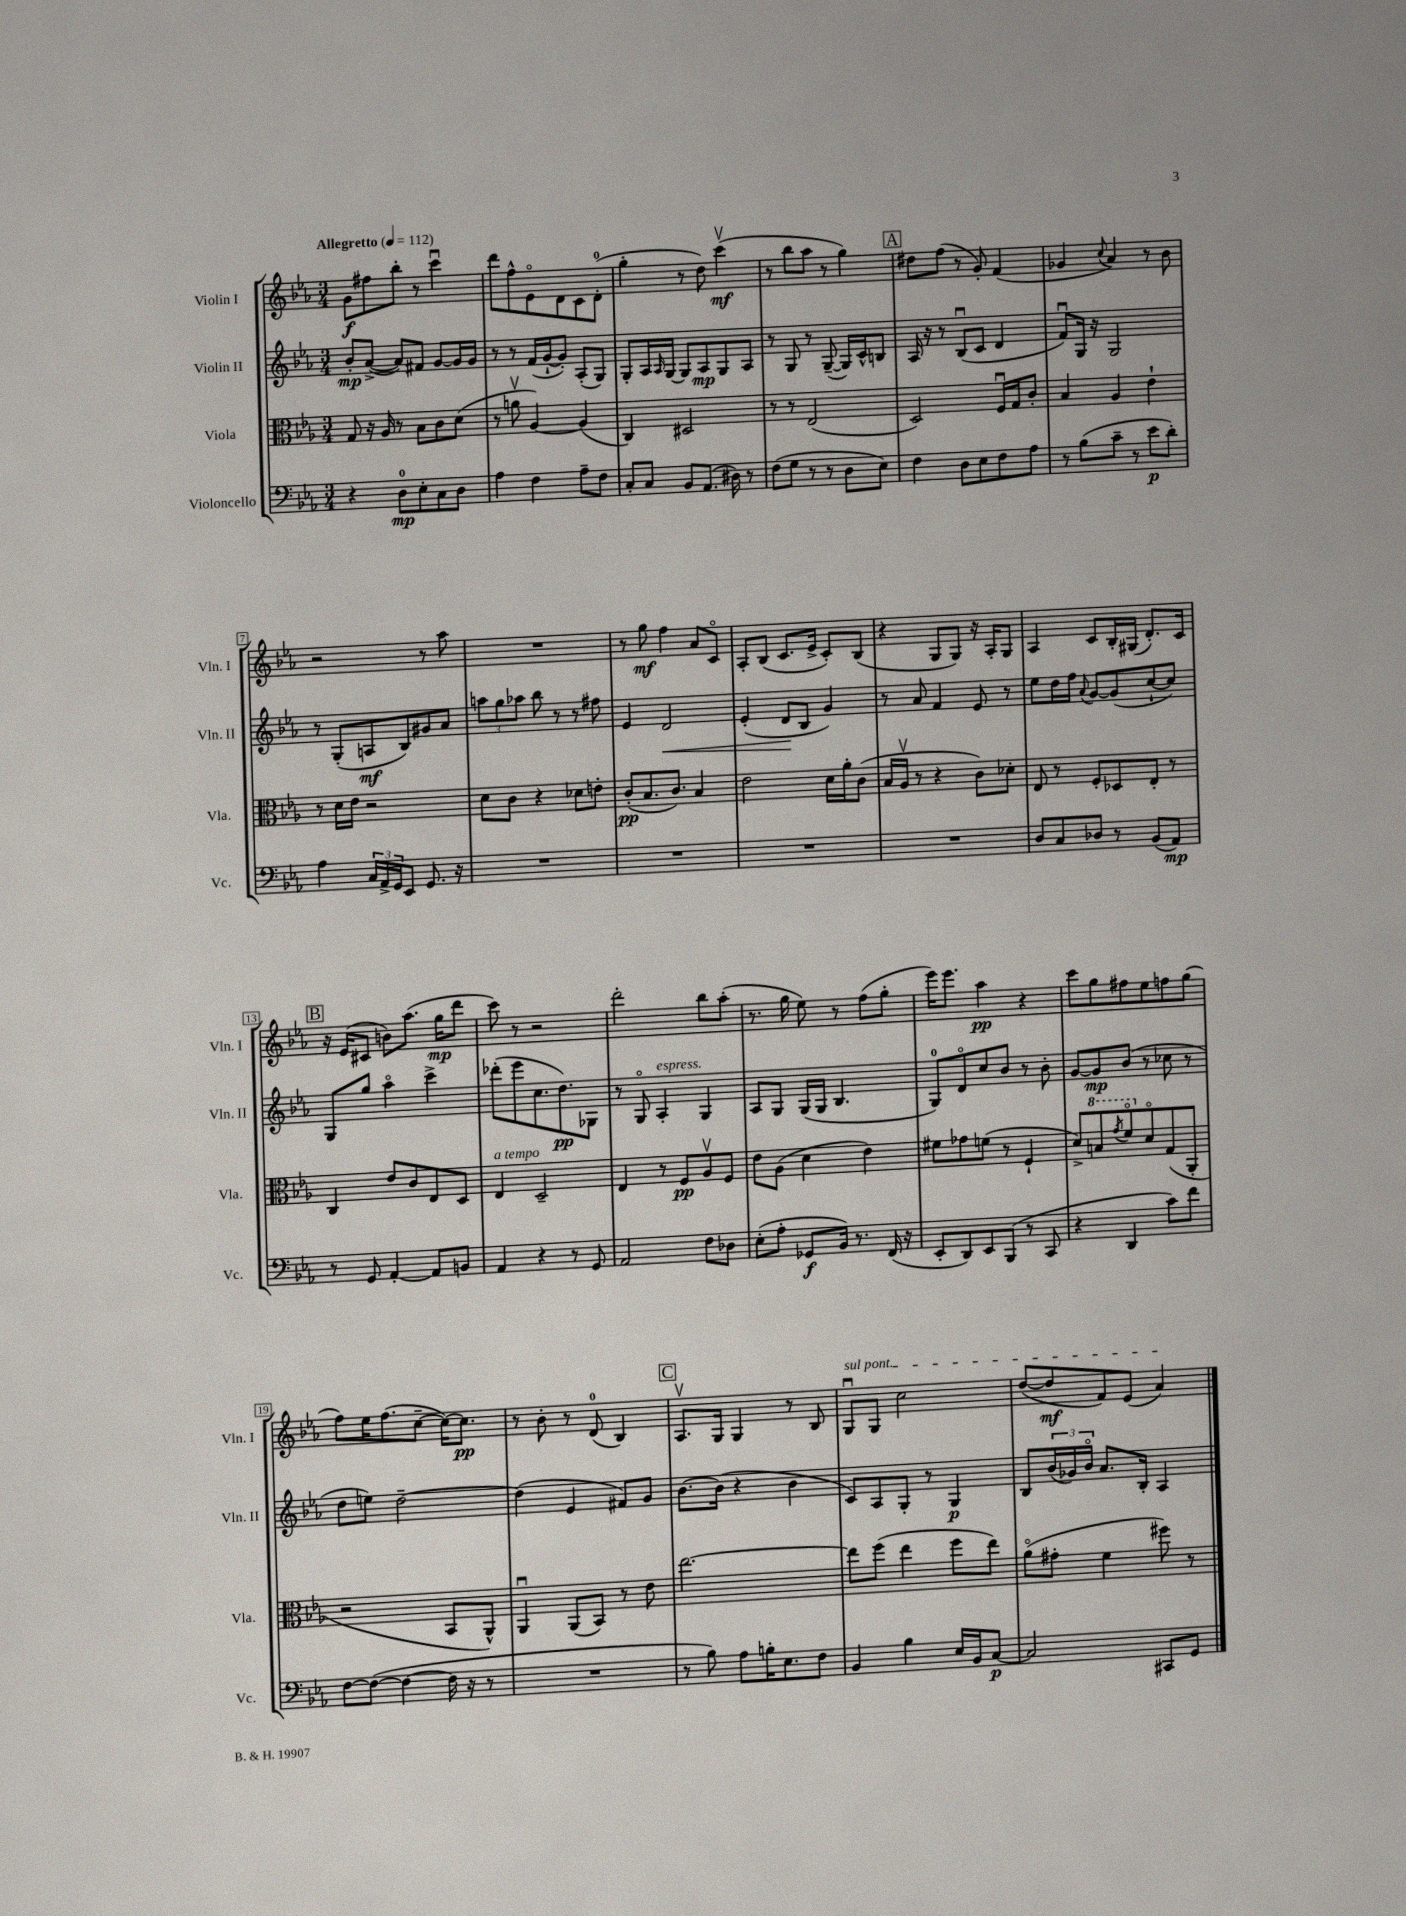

**kern	**dynam	**kern	**dynam	**kern	**dynam	**kern	**dynam
*part4	*part4	*part3	*part3	*part2	*part2	*part1	*part1
*staff4	*staff4	*staff3	*staff3	*staff2	*staff2	*staff1	*staff1
*I"Violoncello	*	*I"Viola	*	*I"Violin II	*	*I"Violin I	*
*I'Vc.	*	*I'Vla.	*	*I'Vln. II	*	*I'Vln. I	*
*clefF4	*	*clefC3	*	*clefG2	*	*clefG2	*
*k[b-e-a-]	*	*k[b-e-a-]	*	*k[b-e-a-]	*	*k[b-e-a-]	*
*M3/4	*	*M3/4	*	*M3/4	*	*M3/4	*
*MM112	*	*MM112	*	*MM112	*	*MM112	*
=1	=1	=1	=1	=1	=1	=1	=1
!	!	!	!	!	!	!LO:TX:a:B:t=Allegretto	!
4r	.	8G/	.	8b-'/L	mp	8g\L	f
.	.	16r	.	([8a-^/J	.	8ff#X\	.
.	.	16A-/	.	.	.	.	.
8D\L	mp	8r	.	8a-/L])	.	8bb-'\J	.
8E-'\	.	8B-\L	.	8f#X/J	.	8r	.
8C\	.	8c\	.	[8g/L	.	4cccu\	.
8D\J	.	(8d\J	.	16g/L]	.	.	.
.	.	.	.	16g/JJ	.	.	.
=2	=2	=2	=2	=2	=2	=2	=2
4A-\	.	8r	.	8r	.	8ddd\L	.
.	.	8anv\	.	8r	.	8ff^^\	.
4F\	.	[4A-/)	.	(16f/LL	.	8e-\	.
.	.	.	.	[16g`/J	.	.	.
.	.	.	.	8g'/J])	.	8d\	.
8A-~\L	.	(4A-/]	.	(8A-'/L	.	8c\	.
8F\J	.	.	.	8G/J)	.	(8d'\J	.
=3	=3	=3	=3	=3	=3	=3	=3
8C'/L	.	4C/)	.	8G'/L	.	4gg'\	.
8C/J	.	.	.	16A-/L	.	.	.
.	.	.	.	16qqA-/	.	.	.
.	.	.	.	[16G/JJ	.	.	.
8BB-/L	.	2D#X/	.	8G/L]	.	8r	.
(8.AA-/J	.	.	.	8A-/	mp	8dd\)	.
.	.	.	.	8G/	.	(4cccv\	mf
16D#X\)	.	.	.	.	.	.	.
8r	.	.	.	8A-/J	.	.	.
=4	=4	=4	=4	=4	=4	=4	=4
(8F\L	.	8r	.	8r	.	8r	.
8G\J	.	8r	.	8G/	.	8bb-\L	.
8r	.	(2E-/	.	8r	.	8aa-\J	.
8r	.	.	.	([8G~/	.	8r	.
8D\L	.	.	.	16G/LL])	.	4gg\)	.
.	.	.	.	16c^^/J	.	.	.
8E-\J)	.	.	.	8Bn/J	.	.	.
!!LO:REH:place=s1:t=A
=5	=5	=5	=5	=5	=5	=5	=5
4F\	.	2D/)	.	16A-/	.	8dd#X\L	.
.	.	.	.	16r	.	.	.
.	.	.	.	8r	.	(8ff\J	.
8D\L	.	.	.	(8B-u/L	.	8r	.
8E-\	.	.	.	8c/J	.	8g'/)	.
8F\	.	16Fu/LL	.	4d/	.	(4f/	.
.	.	16G/J	.	.	.	.	.
8A-\J	.	8c'/J	.	.	.	.	.
=6	=6	=6	=6	=6	=6	=6	=6
8r	.	4B-/	.	8fu/L)	.	4g-X/	.
(8B-\L	.	.	.	16G/Jk	.	.	.
.	.	.	.	16r	.	.	.
.	.	.	.	.	.	8qqcc/	.
8c~\J	.	4A-/	.	2G/	.	4a-/)	.
8r	.	.	.	.	.	.	.
8e-\L	p	4e-`\	.	.	.	8r	.
8d'\J)	.	.	.	.	.	8b-\	.
!!LO:LB:g=z
=7	=7	=7	=7	=7	=7	=7	=7
4A-\	.	8r	.	8r	.	2r	.
.	.	16d\LL	.	(8G'/L	.	.	.
.	.	16e-\JJ	.	.	.	.	.
24C/LL	.	2r	.	8An/	mf	.	.
24AA-^/	.	.	.	.	.	.	.
24GG/J	.	.	.	.	.	.	.
8EE-/J	.	.	.	8B-/)	.	.	.
8.GG/	.	.	.	8g#X/	.	8r	.
.	.	.	.	8a-/J	.	8aa-\	.
16r	.	.	.	.	.	.	.
=8	=8	=8	=8	=8	=8	=8	=8
2.r	.	8d\L	.	12aan\L	.	2.r	.
.	.	.	.	12gg\	.	.	.
.	.	8c\J	.	.	.	.	.
.	.	.	.	12aa-X\J	.	.	.
.	.	4r	.	8bb-\	.	.	.
.	.	.	.	8r	.	.	.
.	.	8d-X\L	.	8r	.	.	.
.	.	8en'\J	.	8ff#X\	.	.	.
=9	=9	=9	=9	=9	=9	=9	=9
2.r	.	(8c'/L	pp	4e-/	.	8r	.
.	.	8.B-/	.	.	.	8gg\	mf
!	!	!	!	!	!LO:HP:b	!	!
.	.	.	.	2d/	<	4ff\	.
.	.	8.c/J)	.	.	.	.	.
.	.	4B-/	.	.	.	8a-/L	.
.	.	.	.	.	.	8c/J	.
=10	=10	=10	=10	=10	=10	=10	=10
2.r	.	2e-\	.	(4e-'/	.	8A-'/L	.
.	.	.	.	.	.	(8B-/J	.
.	.	.	.	8d/L	.	8.c/L	.
.	.	.	.	8B-/J	[	.	.
.	.	.	.	.	.	16e-^/Jk	.
.	.	16d\LL	.	4g/)	.	8c'/L)	.
.	.	16a-'\J	.	.	.	.	.
.	.	(8c\J	.	.	.	(8B-/J	.
=11	=11	=11	=11	=11	=11	=11	=11
2.r	.	16B-/LL	.	8r	.	4r	.
.	.	16A-v/JJ	.	.	.	.	.
.	.	8r	.	8a-/	.	.	.
.	.	4r	.	4f/	.	8G/L	.
.	.	.	.	.	.	8G/J)	.
.	.	8c\L)	.	8e-/	.	16r	.
.	.	.	.	.	.	16A-'/KL	.
.	.	8d-X'\J	.	8r	.	8G/J	.
=12	=12	=12	=12	=12	=12	=12	=12
8D/L	.	8E-/	.	8ee-\L	.	4A-/	.
8C/	.	8r	.	16dd\L	.	.	.
.	.	.	.	16ff\JJ	.	.	.
.	.	.	.	8qqa-/	.	.	.
8D-X/J	.	8F'/L	.	[8g/L	.	8c/L	.
8r	.	8D-X/	.	(8g/]	.	16B-'/L	.
.	.	.	.	.	.	(16G#X/JJ	.
(8BB-/L	.	8E-'/J	.	[8cc`/	.	8.d'/L)	.
8AA-/J)	mp	8r	.	8cc/J])	.	.	.
.	.	.	.	.	.	16c/Jk	.
!!LO:LB:g=z
!!LO:REH:place=s1:t=B
=13	=13	=13	=13	=13	=13	=13	=13
8r	.	4C/	.	8G/L	.	16r	.
.	.	.	.	.	.	(16e-/KL	.
8GG/	.	.	.	8gg/J	.	8c#X/J	.
[4AA-'/	.	8e-/L	.	4aa-\	.	8bn\L)	.
.	.	8c/	.	.	.	(8.aa-\J	.
8AA-/L]	.	8E-/	.	4ccc^\	.	.	.
.	.	.	.	.	.	16gg\KL	mp
8BBn/J	.	8D/J	.	.	.	8ddd\J	.
=14	=14	=14	=14	=14	=14	=14	=14
!	!	!LO:TX:a:i:t=a tempo	!	!	!	!	!
4AA-/	.	4E-/	.	(8ddd-X'\L	.	8ccc\)	.
.	.	.	.	8eee-\	.	8r	.
4r	.	2D~/	.	8.cc\	.	2r	.
.	.	.	.	8.dd\)	pp	.	.
8r	.	.	.	.	.	.	.
8GG/	.	.	.	8G-X\J	.	.	.
=15	=15	=15	=15	=15	=15	=15	=15
2AA-/	.	4E-/	.	8r	.	2ddd'\	.
.	.	.	.	8G/	.	.	.
!	!	!	!	!LO:TX:a:i:t=espress.	!	!	!
.	.	8r	.	4A-'/	.	.	.
.	.	8F/L	pp	.	.	.	.
8F\L	.	8A-v/	.	4G/	.	8bb-\L	.
8D-X\J	.	8F/J	.	.	.	(8aa-'\J	.
=16	=16	=16	=16	=16	=16	=16	=16
(8E-'\L	.	8e-\L	.	8A-/L	.	8.r	.
8A-'\J	.	(8A-\J	.	8G/J	.	.	.
.	.	.	.	.	.	16gg\	.
8GG-X/L	f	4d\	.	(16G/LL	.	8ee-\)	.
.	.	.	.	16G/JJ	.	.	.
16BB-/Jk)	.	.	.	4.B-/	.	8r	.
8.r	.	.	.	.	.	.	.
.	.	4e-\)	.	.	.	(8ff\L	.
(16FF/	.	.	.	.	.	8gg'\J	.
16r	.	.	.	.	.	.	.
=17	=17	=17	=17	=17	=17	=17	=17
8EE-'/L	.	8f#X\L	.	8G/L)	.	16eee-\KL)	.
.	.	.	.	.	.	8.eee-\J	.
8DD/)	.	8g-X\	.	8d/	.	.	.
8EE-/	.	(8fn\J	.	8cc/	.	4aa-\	pp
(8BBB-/J	.	8r	.	8b-/J	.	.	.
8r	.	4F`/	.	8r	.	4r	.
8CC/	.	.	.	8b-'\	.	.	.
=18	=18	=18	=18	=18	=18	=18	=18
4r	.	8d^/L)	.	[8g/L	.	8ccc\L	.
*	*	*8va	*	*	*	*	*
.	.	8bn/	.	8g/]	mp	8gg\	.
.	.	8qgg/	.	.	.	.	.
4DD/	.	8ff/	.	(8b-/J	.	8ff#X\	.
*	*	*X8va	*	*	*	*	*
.	.	8d/	.	8r	.	8ee-\	.
8c\L)	.	(8G/	.	8cc-X\	.	8ffn\	.
8f\J	.	8AA-'/J	.	8r	.	(8gg\J	.
!!LO:LB:g=z
=19	=19	=19	=19	=19	=19	=19	=19
[8F\L	.	2r	.	8dd\L	.	8ff\L)	.
(8F\J_	.	.	.	8een\J)	.	16ee-\K	.
.	.	.	.	.	.	(8.ff\	.
4F\_	.	.	.	[2dd~\	.	.	.
.	.	.	.	.	.	[8cc~\J	.
16F\]	.	8BB-/L	.	.	.	16cc\KL_)	.
16r	.	.	.	.	.	8.cc\J]	pp
8r	.	8AA-^^/J)	.	.	.	.	.
=20	=20	=20	=20	=20	=20	=20	=20
2.r	.	4AA-u/	.	(4dd\]	.	8r	.
.	.	.	.	.	.	8b-'\	.
.	.	(8AA-/L	.	4e-/	.	8r	.
.	.	8BB-/J)	.	.	.	(8d/	.
.	.	8r	.	8f#X/L)	.	4B-/)	.
.	.	8e-\	.	8g/J	.	.	.
!!LO:REH:place=s1:t=C
=21	=21	=21	=21	=21	=21	=21	=21
8r	.	[2.ee-\	.	[8.b-\L	.	8.A-v/L	.
8B-\)	.	.	.	.	.	.	.
.	.	.	.	(16b-\Jk]	.	16G/Jk	.
8A-\L	.	.	.	4r	.	4G/	.
16Bn'\K	.	.	.	.	.	.	.
8.E-\	.	.	.	.	.	.	.
.	.	.	.	4b-\	.	8r	.
8F\J	.	.	.	.	.	8B-/	.
=22	=22	=22	=22	=22	=22	=22	=22
!	!	!	!	!	!	!LO:TX:a:i:t=sul pont.	!
4BB-/	.	8ee-\L]	.	8c/L)	.	8Gu/L	.
.	.	(8ff\J	.	8A-/	.	8G/J	.
4B-\	.	4ee-\	.	8G'/J	.	2cc\	.
.	.	.	.	8r	.	.	.
16E-/LL	.	8ff\L	.	4G/	p	.	.
16BB-/J	.	.	.	.	.	.	.
[8C/J	p	8ee-\J)	.	.	.	.	.
=23	=23	=23	=23	=23	=23	=23	=23
2C/]	.	(8a-\L	.	8B-/L	.	([8dd/L	.
.	.	8g#X'\J	.	(24b-/L	.	8dd/]	mf
.	.	.	.	24g-X/)	.	.	.
.	.	.	.	24b-/JJ	.	.	.
.	.	4f\	.	8.a-/L	.	8f/)	.
.	.	.	.	.	.	(8e-/J	.
.	.	.	.	16B-'/Jk	.	.	.
8CC#X/L	.	8ff#X\)	.	4A-/	.	4a-/)	.
8GG/J	.	8r	.	.	.	.	.
==	==	==	==	==	==	==	==
*-	*-	*-	*-	*-	*-	*-	*-
